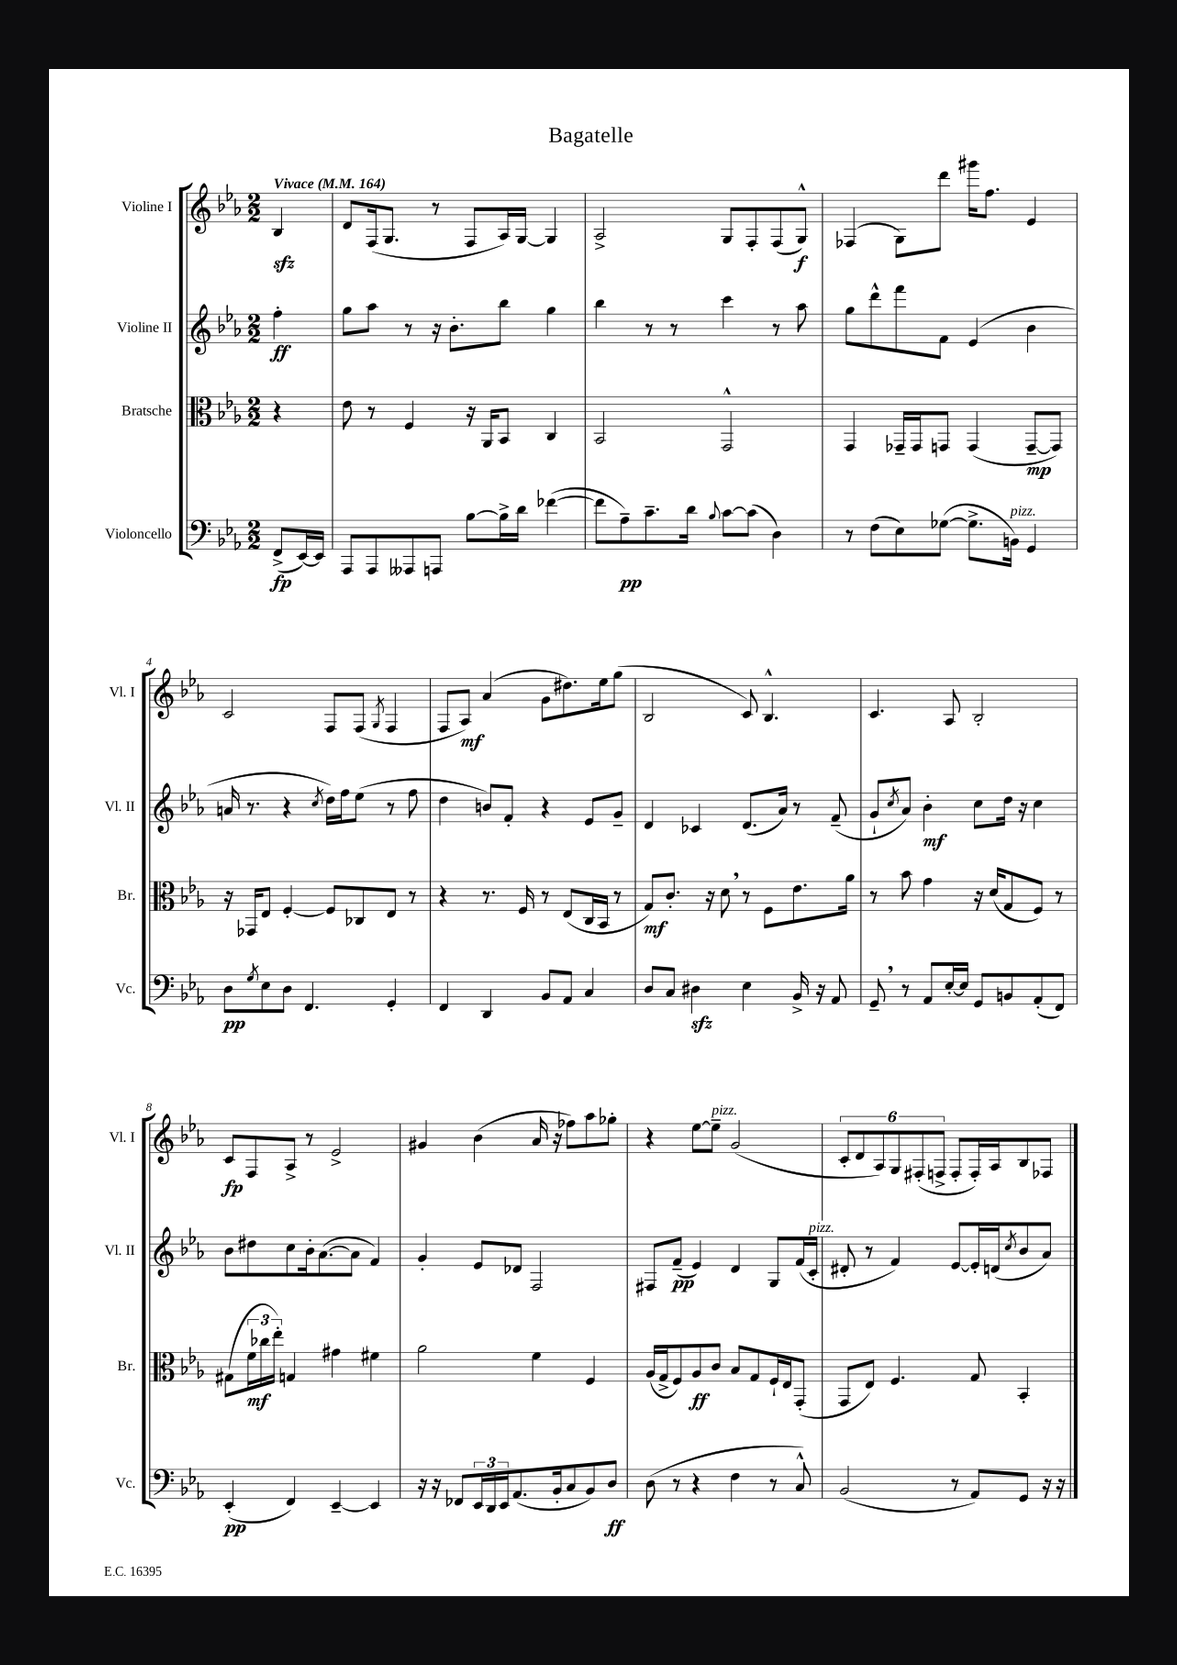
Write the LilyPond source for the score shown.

\header { title = "Bagatelle" }
<<
\new StaffGroup <<
\new Staff = "s0" \with { instrumentName = "Violine I" shortInstrumentName = "Vl. I" } {
    \clef treble \key ees \major \numericTimeSignature \time 2/2 \partial 4 \tempo "Vivace" 4 = 164
    bes4\sfz |
    d'8 f16( g8. r8 f8 aes16) g16~ g4 |
    aes2-> g8 f8-. f8( g8-^\f) |
    fes4( g8) d'''8 gis'''16 f''8. ees'4 |
    c'2 f8 f8( \acciaccatura { g8 } f4 |
    f8 aes8\mf) aes'4( g'8 dis''8.) ees''16 g''8( |
    bes2 c'8) bes4.-^ |
    c'4. aes8 bes2-. |
    c'8\fp f8 aes8-> r8 ees'2-> |
    gis'4 bes'4( aes'16 r16 fes''8) aes''8 ges''8-. |
    r4 ees''8~ ees''8--^\markup { \italic "pizz." } g'2( |
    \tuplet 6/4 { c'8-. d'8 aes8) g8 fis8-.( f8-> } f8-. f16-.) aes16 bes8 fes8 \bar "|." |
}
\new Staff = "s1" \with { instrumentName = "Violine II" shortInstrumentName = "Vl. II" } {
    \clef treble \key ees \major \numericTimeSignature \time 2/2 \partial 4
    f''4-.\ff |
    g''8 aes''8 r8 r16 bes'8.-. bes''8 g''4 |
    bes''4 r8 r8 c'''4 r8 aes''8 |
    g''8 d'''8-^ f'''8 f'8 ees'4( bes'4 |
    a'16 r8. r4 \acciaccatura { c''8 } d''16) f''16 ees''8( r8 f''8 |
    d''4 b'8) f'8-. r4 ees'8 g'8-- |
    d'4 ces'4 d'8.( aes'16) r8 f'8--( |
    g'8-! \acciaccatura { c''8 } aes'8) bes'4-.\mf c''8 d''16 r16 c''4 |
    bes'8 dis''8 c''8 bes'16-. aes'8.~( aes'8 f'4) |
    g'4-. ees'8 des'8 f2 |
    fis8 f'8--\pp( ees'4) d'4 g8 f'16( c'16-.^\markup { \italic "pizz." } |
    dis'8-. r8 f'4) ees'8~ ees'16-. d'16( \acciaccatura { c''8 } bes'8 aes'8) \bar "|." |
}
\new Staff = "s2" \with { instrumentName = "Bratsche" shortInstrumentName = "Br." } {
    \clef alto \key ees \major \numericTimeSignature \time 2/2 \partial 4
    r4 |
    ees'8 r8 f4 r16 aes,16 bes,8 c4 |
    bes,2 g,2-^ |
    g,4 ges,16-- ges,16 g,8 g,4( g,8~--\mp g,8) |
    r16 ges,16 ees8 f4~-. f8 ces8 ees8 r8 |
    r4 r8. f16 r8 ees8( c16 bes,16 r8 |
    g8\mf) c'8.-. r16 d'8 \breathe r8 f8 ees'8. aes'16 |
    r8 bes'8 g'4 r16 d'16( g8 f8) r8 |
    gis8( \tuplet 3/2 { f'16\mf ces''16 ees''16-.) } g4 gis'4 fis'4 |
    aes'2 f'4 f4 |
    aes16( g16-> f8) aes8\ff c'8 bes8 g8 f16-! ees16 g,8-.( |
    g,8 ees8) f4. g8 bes,4-. \bar "|." |
}
\new Staff = "s3" \with { instrumentName = "Violoncello" shortInstrumentName = "Vc." } {
    \clef bass \key ees \major \numericTimeSignature \time 2/2 \partial 4
    f,8->\fp( ees,16~) ees,16 |
    aes,,8 aes,,8 aeses,,8 a,,8 bes8~ bes16-> d'16 fes'4~( |
    fes'8 aes8--\pp) c'8.-- d'16 \appoggiatura { bes8 } c'8~ c'8( d4) |
    r8 f8( ees8) ges8~( ges8.-> b,16^\markup { \italic "pizz." }) g,4 |
    d8\pp \acciaccatura { g8 } ees8 d8 f,4. g,4-. |
    f,4 d,4 bes,8 aes,8 c4 |
    d8 c8 dis4\sfz ees4 bes,16-> r16 aes,8 |
    g,8-- \breathe r8 aes,8 ees16~-. ees16 g,8 b,8 aes,8-.( f,8) |
    ees,4-.\pp( f,4) ees,4~-- ees,4 |
    r16 r16 fes,8 \tuplet 3/2 { ees,16 d,16 ees,16 } aes,8.( bes,16-. c8 bes,8) d8\ff |
    d8( r8 r4 f4 r8 c8-^) |
    bes,2( r8 aes,8) g,8 r16 r16 \bar "|." |
}
>>
>>
